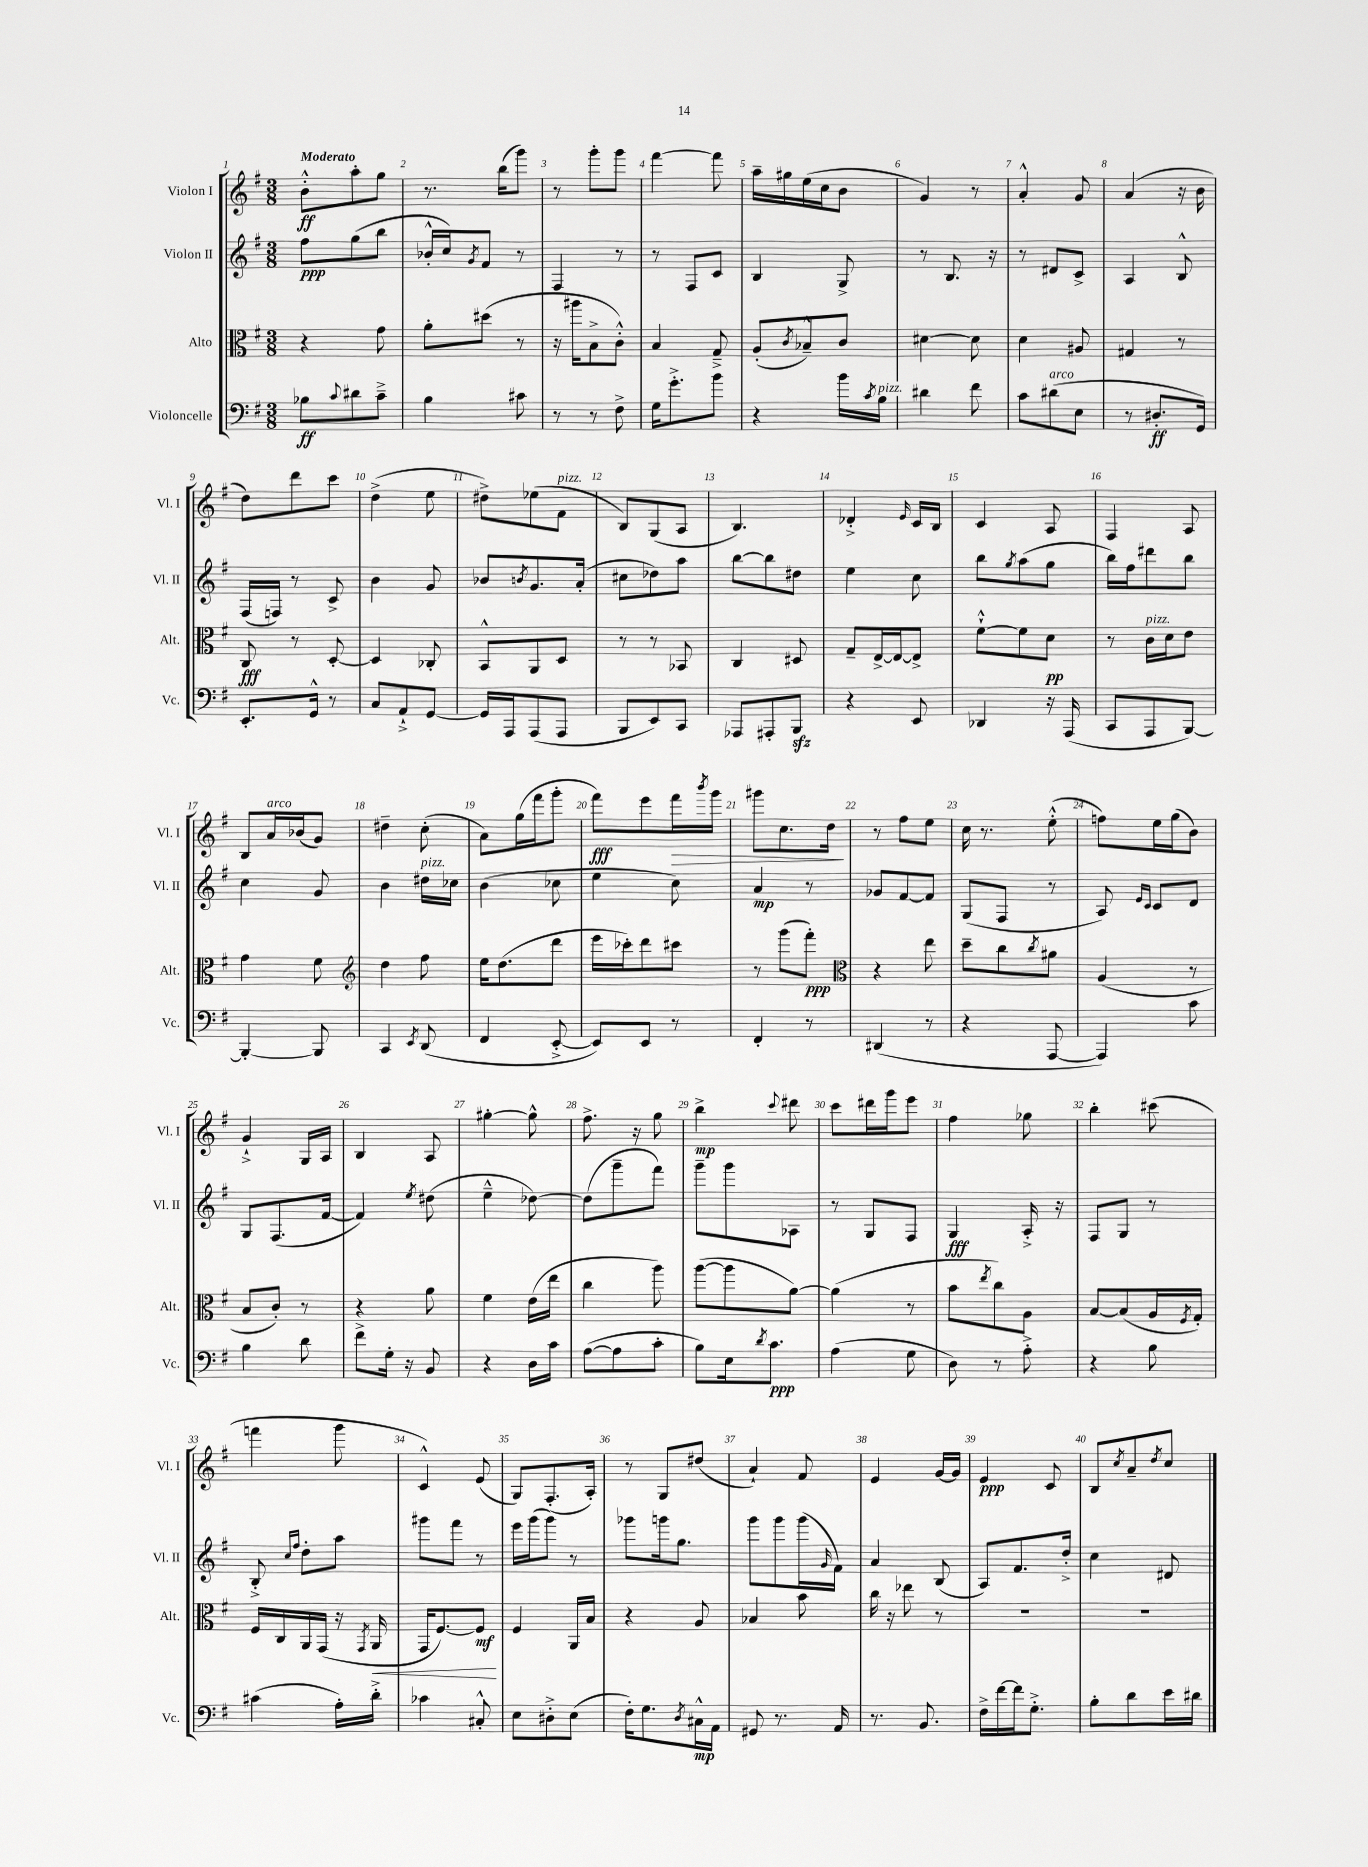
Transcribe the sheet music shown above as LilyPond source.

<<
\new StaffGroup <<
\new Staff = "s0" \with { instrumentName = "Violon I" shortInstrumentName = "Vl. I" } {
    \clef treble \key g \major \numericTimeSignature \time 3/8 \tempo "Moderato"
    b'8-.-^\ff a''8-. g''8 |
    r8. b''16( g'''8) |
    r8 g'''8-. g'''8 |
    fis'''4~ fis'''8 |
    a''16-- gis''16 e''16( c''16 b'8 |
    g'4) r8 |
    a'4-.-^ g'8 |
    a'4( r16 b'16 |
    d''8) d'''8 c'''8 |
    d''4->( e''8 |
    dis''8->) ees''8( fis'8^\markup { \italic "pizz." } |
    b8) g8( a8 |
    b4.) |
    des'4-.-> \grace { e'16 } c'16 b16 |
    c'4 a8 |
    fis4 a8 |
    b8 a'16^\markup { \italic "arco" } bes'16( g'8) |
    dis''4-- c''8-.( |
    a'8) g''16( fis'''16 g'''8-. |
    fis'''8\fff) e'''8 fis'''16\> \acciaccatura { b'''8 } g'''16 |
    gis'''8 c''8. d''16\! |
    r8 fis''8 e''8 |
    c''16 r8. e''8-.-^( |
    f''8) e''16 g''16( b'8) |
    g'4-!-> g16 a16 |
    b4 a8 |
    gis''4~-. gis''8-^ |
    fis''8.-> r16 g''8 |
    b''4->\mp \appoggiatura { c'''8 } dis'''8 |
    c'''8 dis'''16 g'''16 e'''8 |
    fis''4 ges''8 |
    b''4-. cis'''8( |
    f'''4 g'''8 |
    c'4-^) e'8( |
    g8) fis8.-.( a16-.) |
    r8 g8 dis''8( |
    a'4-!) fis'8 |
    e'4 g'16~ g'16 |
    e'4\ppp c'8 |
    b8 \acciaccatura { c''8 } a'8-- \acciaccatura { d''8 } c''8 \bar "|." |
}
\new Staff = "s1" \with { instrumentName = "Violon II" shortInstrumentName = "Vl. II" } {
    \clef treble \key g \major \numericTimeSignature \time 3/8
    fis''8\ppp g''8( b''8 |
    bes'16-.-^ c''16) \acciaccatura { g'8 } fis'8 r8 |
    fis4 r8 |
    r8 fis8 c'8 |
    b4 g8-> |
    r8 b8. r16 |
    r8 dis'8 c'8-> |
    a4 b8-^ |
    fis16( f16) r8 c'8-> |
    b'4 g'8 |
    bes'8 \acciaccatura { b'8 } g'8. a'16-.( |
    cis''8 des''8) a''8 |
    b''8~ b''8 dis''8 |
    e''4 c''8 |
    b''8 \acciaccatura { g''8 } a''8( g''8 |
    b''16) fis''16 dis'''8 b''8 |
    c''4 g'8 |
    b'4 dis''16^\markup { \italic "pizz." } ces''16 |
    b'4( ces''8 |
    e''4 c''8) |
    a'4\mp r8 |
    ges'8 fis'8~ fis'8 |
    g8( fis8 r8 |
    a8) \grace { e'16 c'16 } c'8 d'8 |
    g8 fis8.( fis'16~ |
    fis'4) \acciaccatura { e''8 } dis''8( |
    e''4---^ des''8~) |
    des''8( g'''8-- fis'''8) |
    g'''8-- g'''8 aes8 |
    r8 g8 fis8 |
    g4\fff a16-.-> r16 |
    fis8 g8 r8 |
    b8-.-> \grace { c''16 fis''16 } d''8-. a''8 |
    gis'''8 fis'''8 r8 |
    e'''16 g'''16( g'''8) r8 |
    ges'''8 g'''16 g''8. |
    g'''8 g'''8 g'''16( \grace { g'16 } fis'16) |
    a'4 b8( |
    a8) fis'8. d''16-.-> |
    c''4 dis'8 \bar "|." |
}
\new Staff = "s2" \with { instrumentName = "Alto" shortInstrumentName = "Alt." } {
    \clef alto \key g \major \numericTimeSignature \time 3/8
    r4 g'8 |
    a'8-. dis''8( r8 |
    r16 ais''16 b8-> c'8-.-^) |
    b4 g8---> |
    a8-.( \acciaccatura { c'8 } bes8---^) c'8 |
    dis'4~ dis'8 |
    d'4 ais8 |
    gis4 r8 |
    c8\fff r8 d8~-. |
    d4 ces8-. |
    b,8-^ a,8 d8 |
    r8 r8 bes,8 |
    c4 dis8 |
    g8-- e16~-> e16~ e8-> |
    fis'8~-!-^ fis'8 d'8\pp |
    r8 c'16^\markup { \italic "pizz." } d'16 e'8 |
    g'4 fis'8 |
    \clef treble d''4 fis''8 |
    e''16 d''8.( d'''8 |
    e'''16 ces'''16-.) d'''8 cis'''8 |
    r8 g'''8( fis'''8-.\ppp) |
    \clef alto r4 e''8 |
    d''8-- c''8 \acciaccatura { c''8 } ais'8 |
    a4( r8 |
    b8 c'8-.) r8 |
    r4 a'8 |
    fis'4 e'16( e''16 |
    c''4 a''8) |
    a''8~( a''8 a'8~) |
    a'4( r8 |
    b'8 \acciaccatura { e''8 } c''8) a8 |
    b8~ b8( a16 \acciaccatura { fis8 } g16-.) |
    fis16 c16 a,16 g,16( r16 \acciaccatura { g,8 } a,16\< |
    g,16 fis8.~) fis8\mf\! |
    fis4 a,16 b16 |
    r4 a8 |
    bes4 b'8 |
    c''16 r16 ees''8 r8 |
    R4. |
    R4. \bar "|." |
}
\new Staff = "s3" \with { instrumentName = "Violoncelle" shortInstrumentName = "Vc." } {
    \clef bass \key g \major \numericTimeSignature \time 3/8
    bes8\ff \appoggiatura { c'8 } dis'8 c'8---> |
    b4 cis'8 |
    r8 r8 fis8-> |
    g16 g'8.-.-> b'8 |
    r4 b'16 \acciaccatura { c'8 } b16^\markup { \italic "pizz." } |
    dis'4 fis'8 |
    c'8 dis'8^\markup { \italic "arco" }( e8 |
    r8 dis8.-.\ff g,16) |
    e,8.-. g,16-^ r8 |
    c8 a,8-!-> g,8~ |
    g,16 a,,16 a,,8( a,,8 |
    b,,8 e,8) c,8 |
    aes,,8 ais,,8-. b,,8\sfz |
    r4 e,8 |
    des,4 r16 a,,16( |
    c,8 a,,8 b,,8~) |
    b,,4~-. b,,8 |
    c,4 \acciaccatura { e,8 } d,8( |
    fis,4 e,8~-.-> |
    e,8) e,8 r8 |
    fis,4-. r8 |
    dis,4( r8 |
    r4 a,,8~ |
    a,,4) c'8 |
    b4 d'8 |
    fis'8-> g16-. r16 b,8 |
    r4 d16 c'16 |
    a8~( a8 c'8-. |
    b8) e16 \acciaccatura { d'8 } c'8.\ppp |
    a4( g8 |
    d8) r8 a8-.-> |
    r4 b8 |
    cis'4( a16-.) d'16-.-> |
    ces'4 cis8-.-^ |
    e8 dis8-.-> e8( |
    fis16-.) g8. \acciaccatura { d8 } cis16-^\mp a,16 |
    gis,8 r8. a,16 |
    r8. b,8. |
    fis16-> fis'16~ fis'16 g8.-.-> |
    b8-. d'8 e'16 dis'16 \bar "|." |
}
>>
>>
\layout { \context { \Score \override BarNumber.break-visibility = ##(#f #t #t) barNumberVisibility = #all-bar-numbers-visible } }
